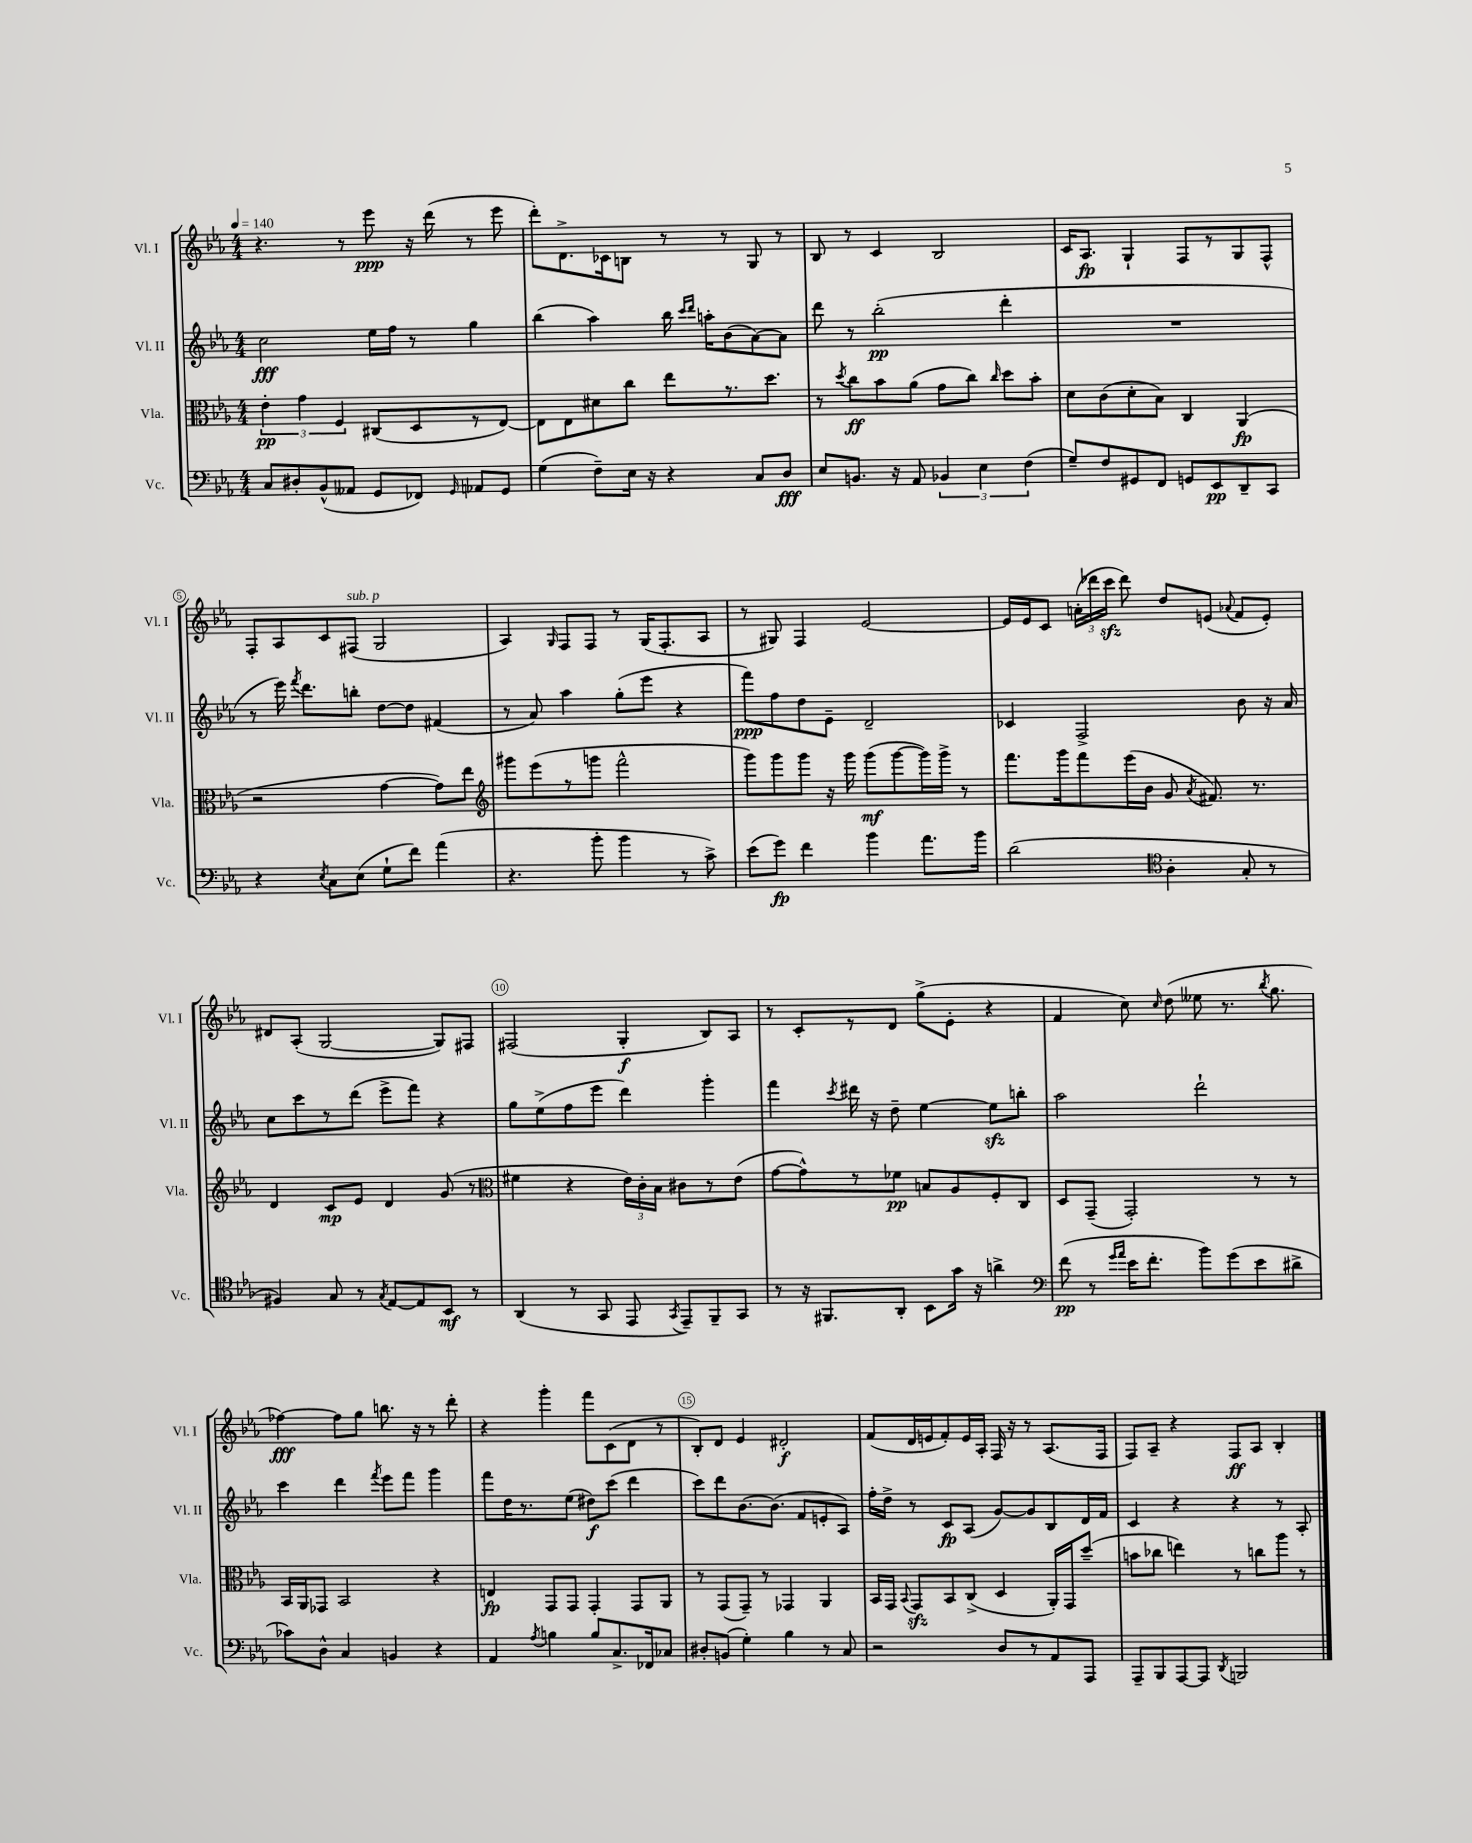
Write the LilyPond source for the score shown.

<<
\new StaffGroup <<
\new Staff = "s0" \with { instrumentName = "Vl. I" shortInstrumentName = "Vl. I" } {
    \clef treble \key ees \major \numericTimeSignature \time 4/4 \tempo 4 = 140
    \autoBeamOff r4. r8 ees'''8\ppp r16 d'''16( r8 ees'''8 |
    d'''8[-.) d'8.-> ces'16 b8] r8 r8 g8 r8 |
    bes8 r8 c'4 bes2 |
    c'16[ aes8.]\fp g4-! f8[ r8 g8 f8]-^ |
    f8[-. aes8 c'8 fis8]^\markup { \italic "sub. p" }( g2 |
    aes4) \grace { g16 } f8[ f8] r8 g16[( f8.-. aes8] |
    r8 gis8) f4 ees'2~ |
    ees'16[ ees'16 c'8] \tuplet 3/2 { a'16[-.( des'''16 c'''16]\sfz } des'''8) d''8[ e'8]( \appoggiatura { aes'8 } f'8[ e'8]-.) |
    dis'8[ aes8]-.( g2~ g8[) fis8] |
    fis2( g4-.\f bes8[) aes8] |
    r8 c'8[-. r8 d'8] g''8[->( ees'8]-. r4 |
    f'4 c''8) \grace { c''16 } d''8( eeses''8 r8. \acciaccatura { bes''8 } g''8. |
    fes''4~\fff) fes''8[ g''8] b''8. r16 r8 d'''8-. |
    r4 g'''4-. f'''8[ c'8( d'8] r8 |
    bes8[-.) d'8] ees'4 dis'2-.\f |
    f'8[( d'16 e'16 f'8-.) e'16 aes16]-. f16 r16 r8 aes8.[( f16] |
    f8[) aes8]-- r4 f8[\ff aes8] bes4-. \bar "|." |
}
\new Staff = "s1" \with { instrumentName = "Vl. II" shortInstrumentName = "Vl. II" } {
    \clef treble \key ees \major \numericTimeSignature \time 4/4
    \autoBeamOff c''2\fff ees''16[ f''16] r8 g''4 |
    bes''4( aes''4) bes''16 \grace { c'''16[ d'''16] } a''16[-. bes'8( aes'8~) aes'8] |
    d'''8 r8 bes''2-.\pp( d'''4-. |
    R1 |
    r8 ees'''16) \acciaccatura { f'''8 } d'''8.[ b''8]-. d''8[~ d''8] fis'4( |
    r8 aes'8) aes''4 g''8[-.( ees'''8] r4 |
    f'''8[\ppp) f''8 d''8 ees'8]-- d'2-- |
    ces'4 f2-> bes'8 r16 aes'16 |
    c''8[ c'''8 r8 d'''8]( ees'''8[-> f'''8]) r4 |
    g''8[ ees''8->( f''8 ees'''8] d'''4) g'''4-. |
    f'''4 \acciaccatura { c'''8 } dis'''16 r16 d''8-- ees''4~ ees''8[\sfz b''8]-. |
    aes''2 d'''2-! |
    c'''4 d'''4 \acciaccatura { f'''8 } ees'''8[ f'''8] g'''4 |
    f'''8[ d''16 r8. ees''8]( dis''8[\f) c'''8]( d'''4 |
    c'''8[) d'''8 bes'8.~ bes'8.]( f'8[ e'8-. aes8]) |
    f''16[-. d''16]-> r8 c'8[\fp aes8]( g'8[~) g'8 bes8 d'16 f'16] |
    c'4 r4 r4 r8 aes8-. \bar "|." |
}
\new Staff = "s2" \with { instrumentName = "Vla." shortInstrumentName = "Vla." } {
    \clef alto \key ees \major \numericTimeSignature \time 4/4
    \autoBeamOff \tuplet 3/2 { ees'4-.\pp g'4 f4 } cis8[( d8 r8 ees8]~) |
    ees8[ ees8 dis'8 c''8] ees''8[ r8. d''8.] |
    r8 \acciaccatura { d''8 } c''8[\ff bes'8 aes'8]( g'8[ c''8]) \grace { c''16 } d''8[ bes'8]-. |
    d'8[ c'8( d'8-. bes8]) c4 aes,4\fp( |
    r2 g'4~ g'8[) ees''8] |
    \clef treble gis'''8[ ees'''8( r8 g'''8] f'''2-^ |
    g'''8[) g'''8 g'''8] r16 g'''16 g'''8[\mf( g'''8~ g'''16) g'''16]-> r8 |
    f'''8.[ g'''16 f'''8 ees'''16( bes'16] g'8 \acciaccatura { aes'8 } fis'8.) r8. |
    d'4 c'8[\mp ees'8] d'4 g'8( r8 |
    \clef alto fis'4 r4 \tuplet 3/2 { ees'16[) c'16-. bes16] } cis'8[ r8 ees'8]( |
    g'8[~ g'8-^) r8 fes'8]\pp b8[ aes8 f8-. c8] |
    d8[ g,8]--( g,2-.) r8 r8 |
    bes,16[ aes,16 ges,8] bes,2 r4 |
    e4\fp g,8[ g,8] g,4-. g,8[ aes,8] |
    r8 g,8[( g,8]--) r8 ges,4 aes,4 |
    bes,16[ g,16] \appoggiatura { bes,8 } g,8[\sfz bes,8 c8]->( d4 aes,16[-.) g,16 d''8]--( |
    b'8[ ces''8] e''4) r8 c''8[ aes''8] r8 \bar "|." |
}
\new Staff = "s3" \with { instrumentName = "Vc." shortInstrumentName = "Vc." } {
    \clef bass \key ees \major \numericTimeSignature \time 4/4
    \autoBeamOff c8[ dis8-. bes,8-^( aeses,8] g,8[ fes,8]) \grace { g,16 } aes,8[ g,8] |
    g4( f8[--) ees16] r16 r4 c8[ d8]\fff |
    ees8[ b,8.] r16 aes,8 \tuplet 3/2 { bes,4 ees4 f4( } |
    g8[--) f8 gis,8 f,8] g,8[ ees,8\pp d,8-- c,8] |
    r4 \acciaccatura { ees8 } c8[ ees8]( g8[-! f'8]) aes'4( |
    r4. bes'8-. bes'4 r8 c'8->) |
    ees'8[( g'8]\fp) f'4 bes'4 aes'8.[ bes'16] |
    d'2( \clef tenor aes4-. g8-. r8 |
    fis4) g8 r8 \acciaccatura { g8 } ees8[~ ees8 bes,8]\mf r8 |
    aes,4( r8 g,8 ees,8 \acciaccatura { g,8 } ees,8[--) f,8-- g,8] |
    r8 r16 fis,8.[ aes,8]-. bes,8[ g'16] r16 a'4-> |
    \clef bass f'8\pp( r8 \grace { g'16[ aes'16] } ees'16[ f'8.]-. bes'8[) g'8( ees'8 dis'8]-> |
    ces'8[) d8]-^ c4 b,4 r4 |
    aes,4 \acciaccatura { aes8 } b4 b8[ c8.-> fes,16 ces8] |
    dis8[-. b,8]( g4-.) bes4 r8 c8 |
    r2 d8[ r8 aes,8 aes,,8] |
    aes,,8[-- bes,,8 aes,,8~ aes,,8] \acciaccatura { d,8 } b,,2 \bar "|." |
}
>>
>>
\layout { \context { \Score \override BarNumber.break-visibility = ##(#f #t #t) barNumberVisibility = #(every-nth-bar-number-visible 5) \override BarNumber.stencil = #(make-stencil-circler 0.1 0.3 ly:text-interface::print) } }
